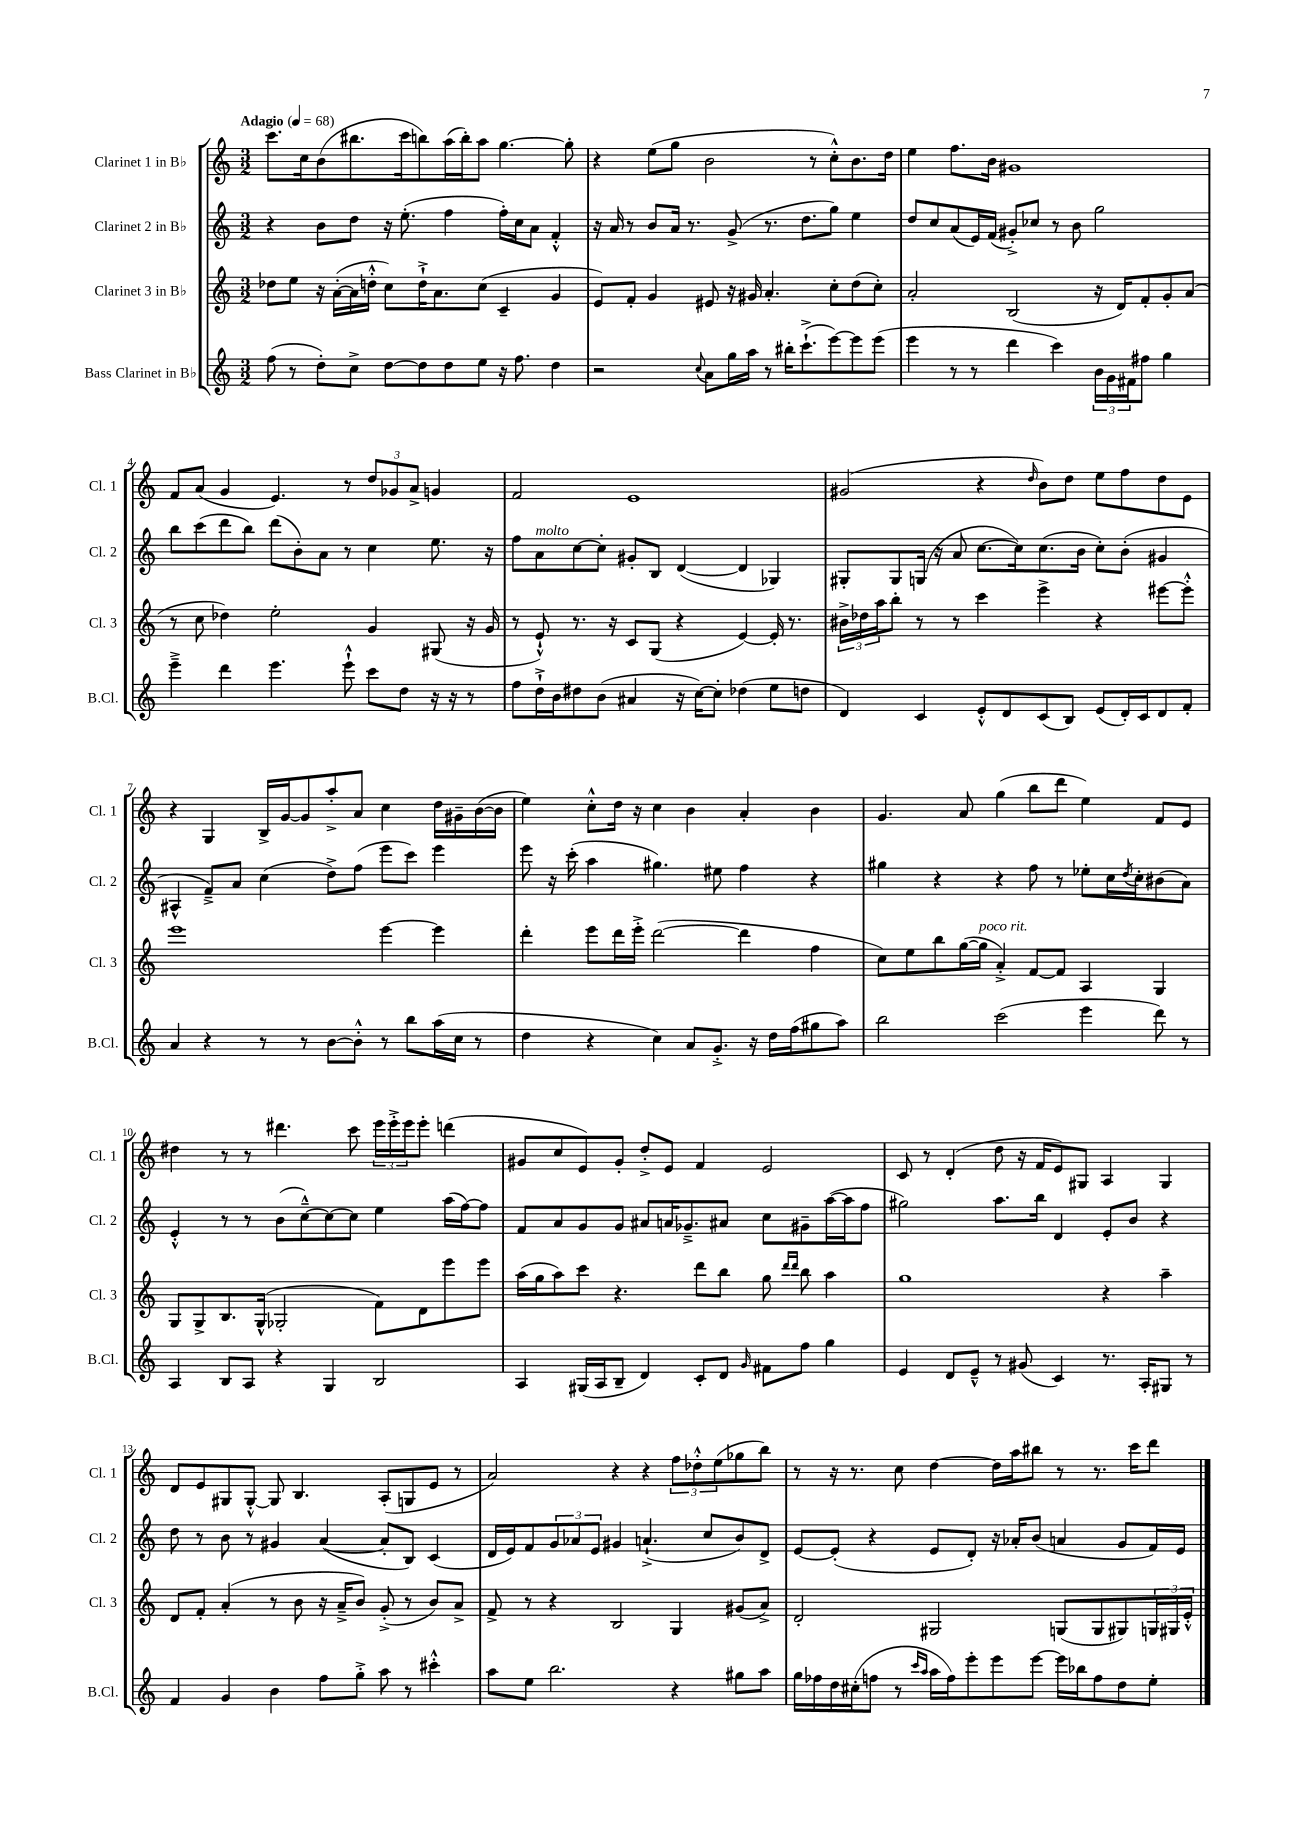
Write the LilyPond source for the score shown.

<<
\new StaffGroup <<
\new Staff = "s0" \with { instrumentName = "Clarinet 1 in Bb" shortInstrumentName = "Cl. 1" } {
    \clef treble \key c \major \numericTimeSignature \time 3/2 \tempo "Adagio" 4 = 68
    c'''8. c''16 b'8( bis''8. c'''16 b''8) a''16( b''16-.) a''8 g''4.~ g''8-. |
    r4 e''8( g''8 b'2 r8 c''8-.-^) b'8. d''16 |
    e''4 f''8. b'16 gis'1 |
    f'8 a'8( g'4 e'4.) r8 \tuplet 3/2 { d''8 ges'8 a'8-> } g'4 |
    f'2 e'1 |
    gis'2( r4 \grace { d''16 } b'8) d''8 e''8 f''8 d''8 e'8 |
    r4 g4 b16-> g'16~ g'8 a''8-.-> a'8 c''4 d''16 gis'16-- b'16~( b'16 |
    e''4) c''8-.-^ d''16 r16 c''4 b'4 a'4-. b'4 |
    g'4. a'8 g''4( b''8 d'''8 e''4) f'8 e'8 |
    dis''4 r8 r8 dis'''4. c'''8 \tuplet 3/2 { e'''16 e'''16-.-> e'''16 } e'''8-. d'''4( |
    gis'8 c''8 e'8) gis'8-. d''8-.-> e'8 f'4 e'2 |
    c'8 r8 d'4-.( d''8 r16 f'16 e'8) gis8 a4 gis4 |
    d'8 e'8 gis8 gis8~-.-^ gis8 b4. a8-.( g8 e'8 r8 |
    a'2) r4 r4 \tuplet 3/2 { f''8 des''8-.-^ e''8( } ges''8 b''8) |
    r8 r16 r8. c''8 d''4~ d''16 a''16 bis''8 r8 r8. c'''16 d'''8 \bar "|." |
}
\new Staff = "s1" \with { instrumentName = "Clarinet 2 in Bb" shortInstrumentName = "Cl. 2" } {
    \clef treble \key c \major \numericTimeSignature \time 3/2
    r4 b'8 d''8 r16 e''8.-.( f''4 f''16-.) c''16 a'8 f'4-.-^ |
    r16 a'16 r8 b'8 a'16 r8. g'8->( r8. d''8. g''8) e''4 |
    d''8 c''8 a'8( e'16) f'16( gis'8-.->) ces''8 r8 b'8 g''2 |
    b''8 c'''8( d'''8 b''8) d'''8( b'8-.) a'8 r8 c''4 e''8. r16 |
    f''8 a'8^\markup { \italic "molto" } c''8~ c''8-. gis'8-. b8 d'4~( d'4 ges4) |
    gis8-. gis8 g16( r16 a'8 c''8.~ c''16) c''8.( b'16 c''8-.) b'8-.( gis'4 |
    ais4-^ f'8--->) a'8 c''4( d''8->) f''8( e'''8 c'''8) e'''4 |
    e'''8 r16 c'''16-.( a''4 gis''4.) eis''8 f''4 r4 |
    gis''4 r4 r4 f''8 r8 ees''8-. c''16 \acciaccatura { d''8 } c''16-. bis'8( a'8) |
    e'4-.-^ r8 r8 b'8( c''8~---^) c''8~ c''8 e''4 a''16( f''16~) f''8 |
    f'8 a'8 g'8 g'8 ais'8 a'16 ges'8.---> ais'8 c''8 gis'8-- a''16~( a''16 f''8 |
    gis''2) a''8. b''16 d'4 e'8-. b'8 r4 |
    d''8 r8 b'8 r8 gis'4 a'4~( a'8-. b8) c'4( |
    d'16 e'16) f'8 \tuplet 3/2 { g'8 aes'8 e'8 } gis'4 a'4.-!->( c''8 b'8) d'8-> |
    e'8~ e'8-.( r4 e'8 d'8-.) r16 aes'16-. b'8( a'4 g'8 f'16) e'16 \bar "|." |
}
\new Staff = "s2" \with { instrumentName = "Clarinet 3 in Bb" shortInstrumentName = "Cl. 3" } {
    \clef treble \key c \major \numericTimeSignature \time 3/2
    des''8 e''8 r16 a'16~-.( a'16 d''16-.-^ c''8) d''16-!-> a'8. c''8( c'4-- g'4 |
    e'8) f'8-. g'4 eis'8 r16 gis'16 a'4.-. c''8-. d''8( c''8-.) |
    a'2-. b2( r16 d'16) f'8-. g'8-. a'8( |
    r8 c''8 des''4) e''2-. g'4 gis8( r16 g'16 |
    r8 e'8-!-^) r8. r16 c'8 g8( r4 e'4~) e'16-. r8. |
    \tuplet 3/2 { bis'16-> des''16 a''16 } b''8-. r8 r8 c'''4 e'''4-> r4 eis'''8~ eis'''8-.-^ |
    e'''1 e'''4~ e'''4 |
    d'''4-. e'''8 d'''16 e'''16-.-> d'''2~( d'''4 f''4 |
    c''8) e''8 b''8 g''16~( g''16^\markup { \italic "poco rit." } a'4-.->) f'8~ f'8 a4 g4 |
    g8 g8-> b8. g16-^( ges2-. f'8) d'8 e'''8 e'''8 |
    a''16( g''16 a''8) c'''8 r4. d'''8 b''8 g''8 \grace { d'''16 d'''16 } b''8 a''4 |
    g''1 r4 a''4-- |
    d'8 f'8-. a'4-.( r8 b'8 r16 a'16---> b'8) g'8-.->( r8 b'8) a'8-> |
    f'8-> r8 r4 b2 g4 gis'8( a'8->) |
    d'2-. gis2 g8( g8 gis8) \tuplet 3/2 { g16 gis16 e'16-.-^ } \bar "|." |
}
\new Staff = "s3" \with { instrumentName = "Bass Clarinet in Bb" shortInstrumentName = "B.Cl." } {
    \clef treble \key c \major \numericTimeSignature \time 3/2
    f''8( r8 d''8-.) c''8-> d''8~ d''8 d''8 e''8 r16 f''8. d''4 |
    r2 \appoggiatura { c''8 } a'8 g''16 a''16 r8 bis''16-. c'''8.-!->( e'''8~) e'''8 e'''8( |
    e'''4 r8 r8 d'''4 c'''4) \tuplet 3/2 { b'16 g'16 fis'16 } fis''8 g''4 |
    e'''4---> d'''4 e'''4. e'''8-!-^ c'''8 d''8 r16 r16 r8 |
    f''8 d''16-!-> b'16 dis''8 b'8( ais'4 r16 c''16~) c''8-. des''4( e''8 d''8 |
    d'4) c'4 e'8-.-^ d'8 c'8( b8) e'8( d'16-.) c'16 d'8 f'8-. |
    a'4 r4 r8 r8 b'8~ b'8-.-^ r8 b''8 a''16( c''16 r8 |
    d''4 r4 c''4) a'8 g'8.-.-> r16 d''16 f''16( gis''8 a''8) |
    b''2 c'''2( e'''4 d'''8) r8 |
    a4 b8 a8 r4 g4 b2 |
    a4 gis16( a16 b8-- d'4) c'8-. d'8 \grace { g'16 } fis'8 f''8 g''4 |
    e'4 d'8 e'8---^ r8 gis'8( c'4) r8. a16-. gis8 r8 |
    f'4 g'4 b'4 f''8 g''8-.-> a''8 r8 cis'''4-.-^ |
    a''8 e''8 b''2. r4 gis''8 a''8 |
    g''16 fes''16 d''16 cis''16-.( f''8 r8 \grace { c'''16 a''16 } a''16 f''16) e'''8-. e'''8 e'''8~ e'''16 bes''16 f''8 d''8 e''8-. \bar "|." |
}
>>
>>
